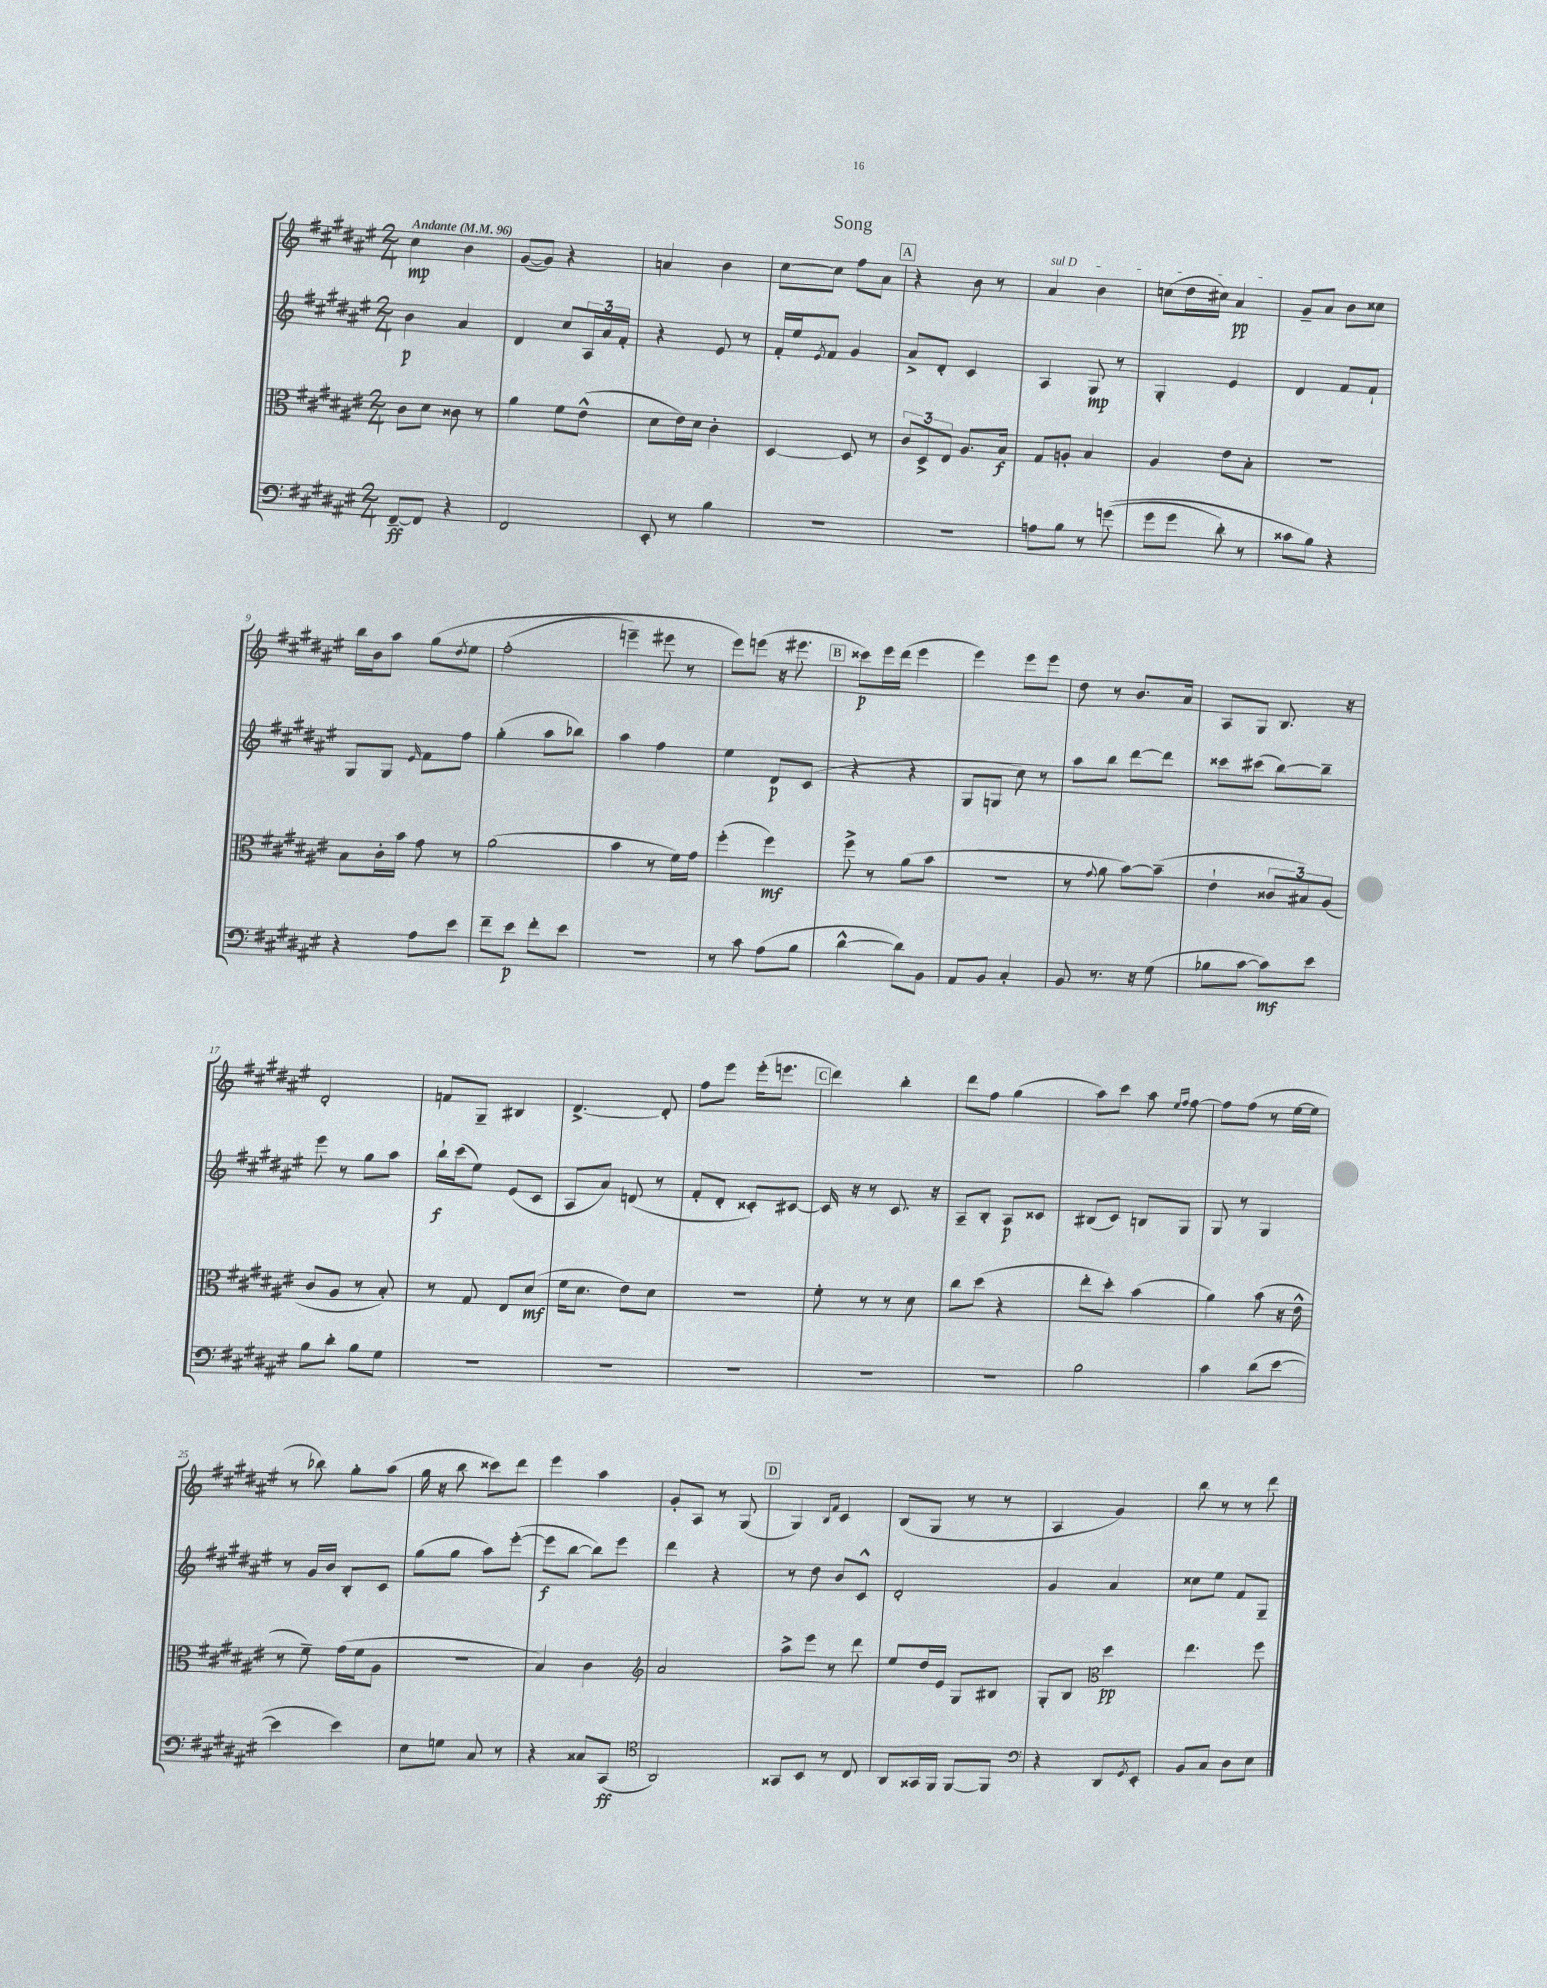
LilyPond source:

\header { title = "Song" }
<<
\new StaffGroup <<
\new Staff = "s0" {
    \clef treble \key fis \major \numericTimeSignature \time 2/4 \tempo "Andante" 4 = 96
    cis''4\mp b'4 |
    gis'8~( gis'8) r4 |
    a'4 b'4 |
    cis''8~ cis''8 fis''8 ais'8 |
    \mark \markup { \box "A" } r4 b'8 r8 |
    \once \override TextSpanner.bound-details.left.text = \markup { \italic "sul D" } ais'4\startTextSpan b'4 |
    c''8( dis''16 cis''16) ais'4\pp\stopTextSpan |
    gis'8-- ais'8 b'8 cisis''8 |
    b''16 b'16 ais''8 gis''8\( \acciaccatura { dis''8 } eis''8 |
    fis''2-.( |
    e'''4--) eis'''8 r8 |
    eis'''8\) e'''8( r16 eis'''8. |
    \mark \markup { \box "B" } cisis'''8\p) eis'''16 dis'''16( eis'''4 |
    eis'''4) eis'''8 eis'''8 |
    dis''8 r8 b'8. ais'16 |
    ais8 gis8 b8. r16 |
    dis'2-. |
    f'8 gis8-- bis4 |
    dis'4.~-> dis'8-. |
    fis''8 eis'''8 eis'''16-.( e'''8. |
    \mark \markup { \box "C" } dis'''4) b''4-. |
    dis'''8 fis''8 gis''4( |
    ais''8) cis'''8 ais''8 \grace { eis''16 fis''16 } fis''8~ |
    fis''8 fis''8( r8 eis''16~ eis''16 |
    r8 bes''8) gis''8-. ais''8( |
    gis''16 r16 b''8 cisis'''8) dis'''8 |
    eis'''4 ais''4 |
    gis'8-. ais8 r8 gis8( |
    \mark \markup { \box "D" } gis4) \grace { b16 fis'16 } cis'4 |
    b8( gis8 r8 r8 |
    ais4 gis'4) |
    b''8 r8 r8 dis'''8 \bar "|." |
}
\new Staff = "s1" {
    \clef treble \key fis \major \numericTimeSignature \time 2/4
    b'4\p ais'4 |
    dis'4 cis''8 \tuplet 3/2 { ais16 ais'16 fis'16-. } |
    r4 eis'8 r8 |
    fis'16-. eis''16 \acciaccatura { eis'8 } fis'8 gis'4 |
    \mark \markup { \box "A" } ais'8-> dis'8-. cis'4 |
    ais4 gis8\mp r8 |
    gis4-. eis'4 |
    dis'4 fis'8 fis'8-! |
    gis8 gis8 \grace { eis'16 } fis'8 fis''8 |
    gis''4-.( ais''8 bes''8) |
    ais''4 fis''4 |
    eis''4 dis'8\p cis'8( |
    \mark \markup { \box "B" } r4 r4 |
    gis8 g8 cis''8) r8 |
    ais''8 b''8 dis'''8~ dis'''8 |
    cisis'''8 cis'''8( b''8~) b''8-- |
    eis'''8 r8 gis''8 ais''8 |
    b''16-!\f cis'''16( eis''8) eis'8( cis'8 |
    ais8 ais'8) d'8( r8 |
    fis'8-. dis'8-. cisis'8-.) cis'8~ |
    \mark \markup { \box "C" } cis'16 r16 r8 cis'8. r16 |
    ais8-- b8-. ais8\p cisis'8 |
    bis8( cis'8) b8 gis8 |
    gis8 r8 gis4 |
    r8 gis'16 b'16 b8-. cis'8 |
    gis''8( gis''8 ais''8) eis'''8~-.( |
    eis'''8\f b''8~ b''8) eis'''8 |
    dis'''4 r4 |
    \mark \markup { \box "D" } r8 dis''8 b'8 cis'8-^ |
    dis'2-. |
    gis'4 ais'4 |
    cisis''8 eis''8 fis'8 gis8-- \bar "|." |
}
\new Staff = "s2" {
    \clef alto \key fis \major \numericTimeSignature \time 2/4
    cis'8 dis'8 cisis'8 r8 |
    ais'4 fis'8 eis'8-^( |
    dis'8 eis'16) dis'16 cis'4-. |
    dis4~ dis8 r8 |
    \mark \markup { \box "A" } \tuplet 3/2 { cis'8 dis8-> eis8 } ais8. b16\f |
    gis8 a8-. b4 |
    ais4 eis'8 b8-. |
    r2 |
    b8 cis'16-. b'16 gis'8 r8 |
    ais'2( |
    b'4 r8 fis'16) gis'16 |
    fis''4-.( fis''4\mf) |
    \mark \markup { \box "B" } fis''8-> r8 ais'8( b'8 |
    R2 |
    r8 \appoggiatura { gis'8 } ais'8 b'8~) b'8--( |
    eis'4-! \tuplet 3/2 { cisis'8 bis8) ais8( } |
    cis'8 ais8 r8 b8-.) |
    r8 gis8 eis8 dis'8\mf( |
    fis'16 dis'8. eis'8) dis'8 |
    R2 |
    \mark \markup { \box "C" } fis'8-. r8 r8 dis'8 |
    cis''8 dis''8( r4 |
    eis''8-. dis''8-.) b'4( |
    ais'4) b'8( r16 eis'16-^ |
    r8 fis'8--) gis'16( fis'16 ais8 |
    R2 |
    b4) cis'4 |
    \clef treble ais'2 |
    \mark \markup { \box "D" } ais''8-> eis'''8 r8 dis'''8 |
    eis''8 dis''16 eis'16 gis8 bis8 |
    gis8-. b8 \clef alto dis''4\pp |
    eis''4. fis''8 \bar "|." |
}
\new Staff = "s3" {
    \clef bass \key fis \major \numericTimeSignature \time 2/4
    fis,8~--\ff fis,8 r4 |
    fis,2 |
    eis,8-. r8 b4 |
    R2 |
    \mark \markup { \box "A" } R2 |
    a8 b8 r8 g'8(\( |
    gis'8 gis'8 dis'8-.) r8 |
    cisis'8 b8\) r4 |
    r4 ais8 eis'8 |
    fis'8-- eis'8\p fis'8-. eis'8 |
    R2 |
    r8 cis'8 ais8( b8 |
    \mark \markup { \box "B" } dis'4~-^ dis'8) b,8 |
    ais,8 b,8 cis4-. |
    b,8 r8. r16 gis8( |
    bes8 cis'8~ cis'8\mf) eis'8 |
    b8 dis'8-. b8 gis8 |
    R2 |
    R2 |
    R2 |
    \mark \markup { \box "C" } R2 |
    R2 |
    b2 |
    cis'4 dis'8( eis'8~ |
    eis'4 eis'4) |
    eis8 g8 cis8 r8 |
    r4 cisis8 cis,8\ff( |
    \clef tenor ais,2) |
    \mark \markup { \box "D" } gisis,8 b,8 r8 cis8 |
    ais,8 gisis,16 fis,16 fis,8~ fis,8 |
    \clef bass r4 dis,8 \acciaccatura { gis,8 } eis,8-. |
    b,8 cis8 dis8 eis8 \bar "|." |
}
>>
>>
